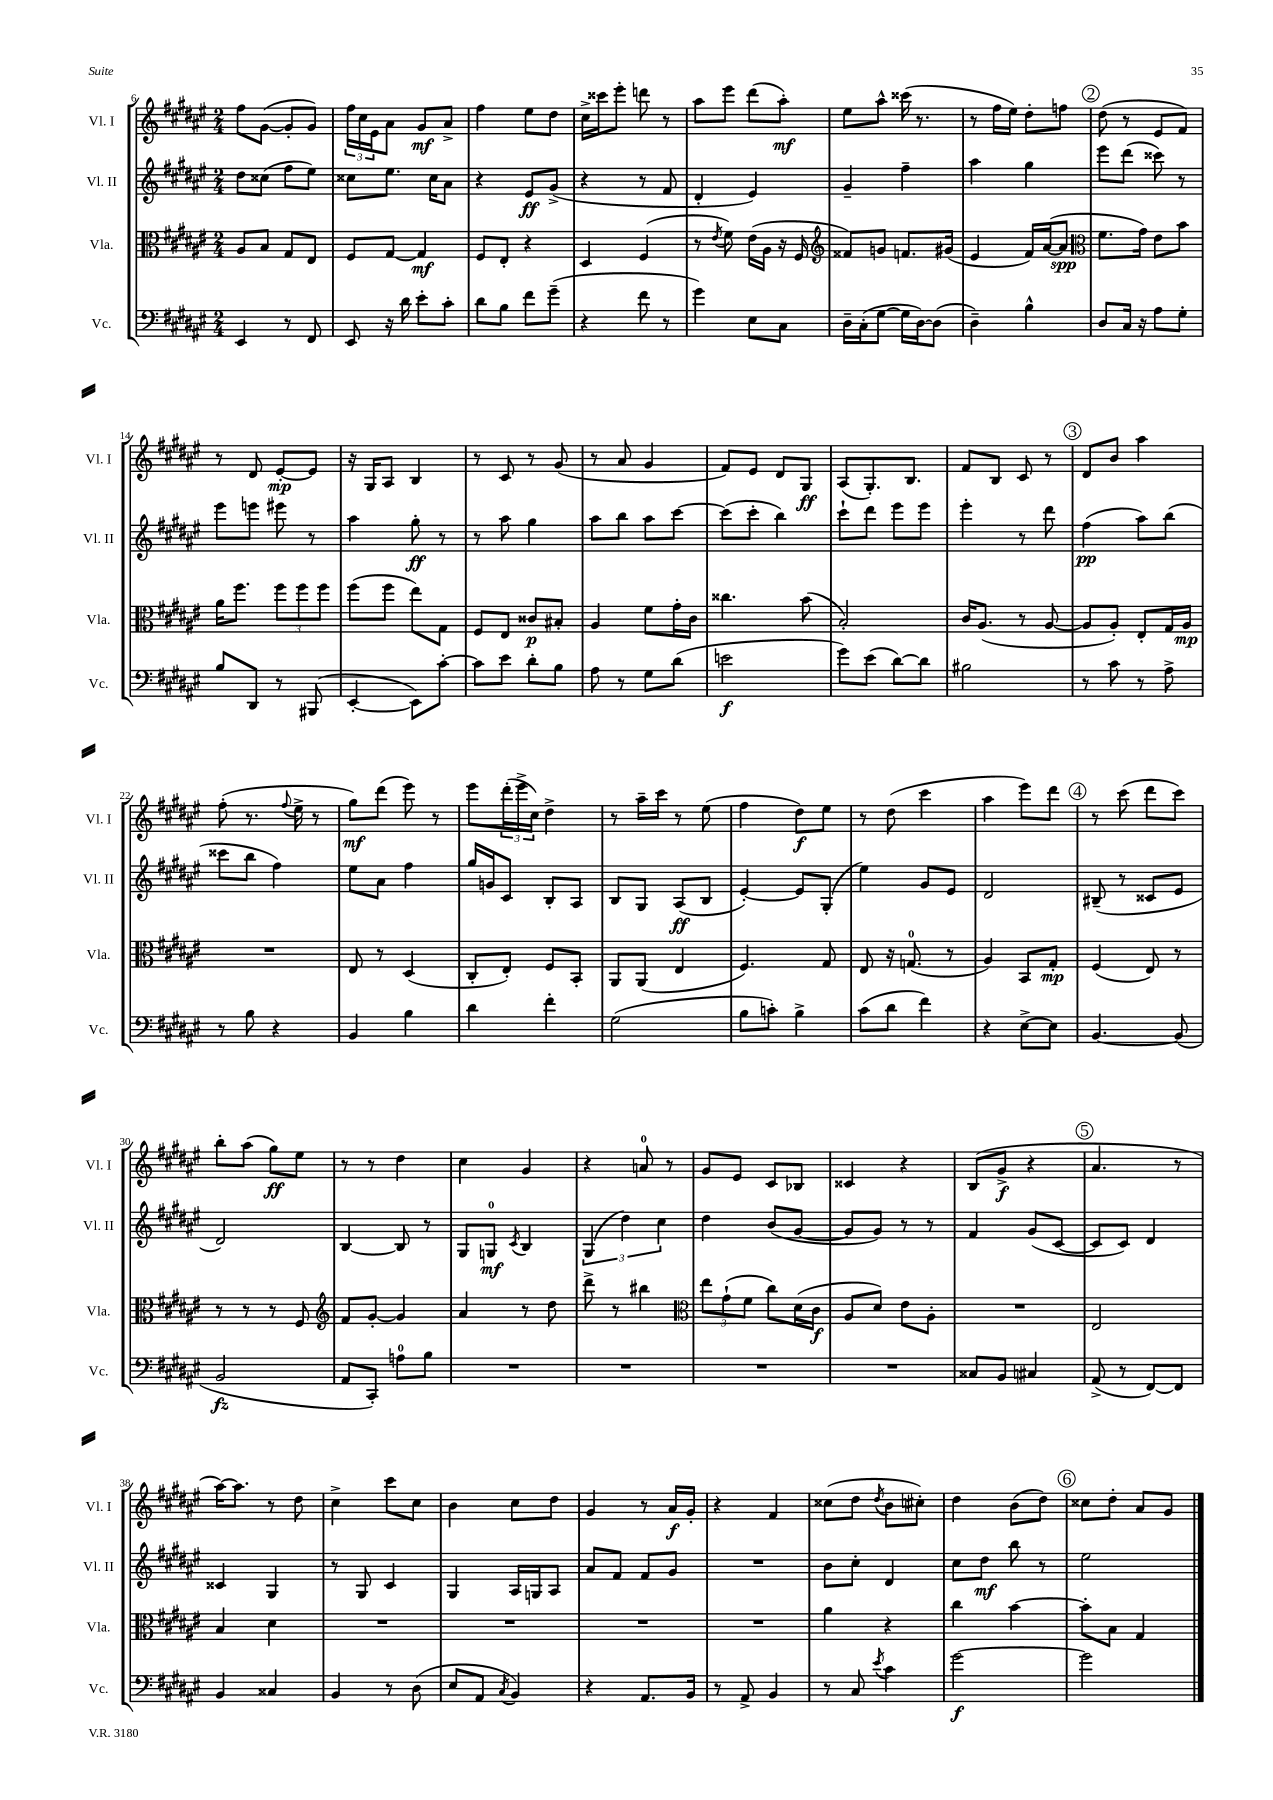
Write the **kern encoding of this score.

**kern	**kern	**kern	**kern
*staff4	*staff3	*staff2	*staff1
*clefF4	*clefC3	*clefG2	*clefG2
*k[f#c#g#d#a#e#]	*k[f#c#g#d#a#e#]	*k[f#c#g#d#a#e#]	*k[f#c#g#d#a#e#]
*M2/4	*M2/4	*M2/4	*M2/4
4EE#/	8A#/L	8dd#\L	8ff#\L
.	8B/J	(8cc##\J	([8g#\J
8r	8G#/L	8ff#\L	8g#'/]L
8FF#/	8E#/J	8ee#\J)	8g#/J)
=	=	=	=
8EE#/	8F#/L	8cc##\L	24ff#\LL
.	.	.	24cc#\
.	.	.	24e#\J
16r	[8G#/J	8.ee#\J	8a#\J
16d#\	.	.	.
8e#'\L	4G#/]	.	8g#/L
.	.	16cc##\LK	.
8c#'\J	.	8a#\J	8a#^/J
=	=	=	=
8d#\L	8F#/L	4r	4ff#\
8B\J	8E#'/J	.	.
8f#\L	4r	8e#/L	8ee#\L
(8g#~\J	.	(8g#^/J	8dd#\J
=	=	=	=
4r	4D#/	4r	16cc#^\LL
.	.	.	16ccc##\J
.	.	.	8eee#'\J
8f#\	(4F#/	8r	8ddd\
8r	.	8f#/	8r
=	=	=	=
4g#\)	8r	4d#'/	8aa#\L
.	8qe#/	.	.
.	8f#\)	.	8eee#\J
8E#\L	(16e#\LL	4e#/)	(8ddd#\L
.	16A#\JJ	.	.
8C#\J	16r	.	8aa#'\J)
.	16F#/	.	.
=	=	=	=
*	*clefG2	*	*
16D#~\LL	8f##/L)	4g#~/	8ee#\L
(16C#'\J	.	.	.
[8G#\J	8g/J	.	8aa#^^\J
16G#\]LL	8.f/L	4ff#~\	(16ccc##\
[16D#\J)	.	.	8.r
(8D#\]J	.	.	.
.	(16g#/Jk	.	.
=	=	=	=
4D#~\)	4e#/	4aa#\	8r
.	.	.	16ff#\LL
.	.	.	16ee#\JJ)
4B^^\	16f#/LL)	4gg#\	8dd#'\L
.	([16a#/J	.	.
.	8a#/]J	.	8ff\J
=	=	=	=
*	*clefC3	*	*
8D#/L	8.f#\L	8eee#\L	(8dd#\
16C#/Jk	.	(8ddd#\J	8r
16r	16g#\Jk)	.	.
8A#\L	8e#\L	8ccc##\)	8e#/L
8G#'\J	8b\J	8r	8f#/J)
=	=	=	=
8B/L	16a#\LK	8eee#\L	8r
.	8.ff#\J	.	.
8DD#/J	.	8eee\J	8d#/
8r	12ff#\L	8eee#\	[8e#'/L
.	12ff#\	.	.
(8BBB#/	.	8r	8e#/]J
.	12ff#\J	.	.
=	=	=	=
[4EE#'/	(8ff#\L	4aa#\	16r
.	.	.	16G#/LK
.	8ff#\J	.	8A#/J
8EE#\]L)	8ee#\L)	8gg#'\	4B/
[8c#'\J	8G#\J	8r	.
=	=	=	=
8c#\]L	8F#/L	8r	8r
8e#\J	8E#/J	8aa#\	8c#/
8d#'\L	8c##/L	4gg#\	8r
8B\J	8B#'/J	.	(8g#/
=	=	=	=
8A#\	4A#/	8aa#\L	8r
8r	.	8bb\J	8a#/
8G#\L	8f#\L	8aa#\L	4g#/
(8d#\J	16g#'\L	[8ccc#\J	.
.	16c#\JJ	.	.
=	=	=	=
2e\	4.cc##\	(8ccc#\]L	8f#/L)
.	.	8ccc#'\J	8e#/J
.	.	4bb\)	8d#/L
.	(8b\	.	8G#/J
=	=	=	=
8g#\L)	2B'/)	8ccc#`\L	(8A#/L
(8e#\J	.	8ddd#\J	8.G#'/)
[8d#\L)	.	8eee#\L	.
.	.	.	8.B/J
8d#\]J	.	8eee#\J	.
=	=	=	=
2B#\	16c#/LK	4eee#'\	8f#/L
.	(8.A#/J	.	.
.	.	.	8B/J
.	8r	8r	8c#/
.	[8A#/	8ddd#\	8r
=	=	=	=
8r	8A#/]L	(4ff#\	8d#/L
8c#\	8A#'/J)	.	8b/J
8r	8E#'/L	8aa#\L)	4aa#\
8A#^\	16G#/L	(8bb\J	.
.	16A#/JJ	.	.
=	=	=	=
8r	2r	8ccc##\L	(8ff#'\
8B\	.	8bb\J	8.r
4r	.	4ff#\)	.
.	.	.	8qqff#/
.	.	.	16ee#^\
.	.	.	8r
=	=	=	=
4BB/	8E#/	8ee#\L	8gg#\L)
.	8r	8a#\J	(8ddd#\J
4B\	(4D#/	4ff#\	8eee#\)
.	.	.	8r
=	=	=	=
4d#\	8C#'/L	16gg#/LL	8eee#\L
.	.	16g/J	.
.	8E#'/J)	8c#/J	(24ddd#'\L
.	.	.	24eee#^\
.	.	.	24cc#\JJ)
4f#'\	8F#/L	8B'/L	4dd#^\
.	8BB'/J	8A#/J	.
=	=	=	=
(2G#\	8AA#/L	8B/L	8r
.	(8AA#/J	8G#/J	16aa#~\LL
.	.	.	16ccc#\JJ
.	4E#/	(8A#/L	8r
.	.	8B/J	(8ee#\
=	=	=	=
8B\L	4.F#/)	[4e#'/)	4ff#\
8c'\J)	.	.	.
4B^\	.	8e#/]L	8dd#\L)
.	8G#/	(8G#'/J	8ee#\J
=	=	=	=
(8c#\L	8E#/	4ee#\)	8r
8d#\J	16r	.	(8dd#\
.	(8.G/	.	.
4f#\)	.	8g#/L	4ccc#\
.	8r	8e#/J	.
=	=	=	=
4r	4A#/)	2d#/	4aa#\
[8E#^\L	8BB/L	.	8eee#\L)
8E#\]J	8G#'/J	.	8ddd#\J
=	=	=	=
[4.BB/	(4F#/	(8B#~/	8r
.	.	8r	(8ccc#\
.	8E#/)	8c##/L	8ddd#\L
(8BB/]	8r	8e#/J	8ccc#\J)
=	=	=	=
2BB/	8r	2d#/)	8bb'\L
.	8r	.	(8aa#\J
.	8r	.	8gg#\L)
.	8F#/	.	8ee#\J
=	=	=	=
*	*clefG2	*	*
8AA#/L	8f#/L	[4B/	8r
8CC#'/J)	[8g#'/J	.	8r
8A\L	4g#/]	8B/]	4dd#\
8B\J	.	8r	.
=	=	=	=
2r	4a#/	8G#/L	4cc#\
.	.	8G/J	.
.	.	8qc#/	.
.	8r	4B/	4g#/
.	8dd#\	.	.
=	=	=	=
2r	8ddd#^\	(6G#/	4r
.	8r	.	.
.	.	6dd#\)	.
.	4bb#\	.	8a/
.	.	6cc#\	.
.	.	.	8r
=	=	=	=
*	*clefC3	*	*
2r	12ee#\L	4dd#\	8g#/L
.	(12g#`\	.	.
.	.	.	8e#/J
.	12f#\J	.	.
.	8cc#\L)	(8b/L	8c#/L
.	(16d#\L	[8g#/J	8B-/J
.	16c#\JJ	.	.
=	=	=	=
2r	8A#/L	8g#/]L	4c##/
.	8d#/J)	8g#/J)	.
.	8e#\L	8r	4r
.	8A#'\J	8r	.
=	=	=	=
8C##/L	2r	4f#/	(8B/L
8BB/J	.	.	8g#^/J
4C#/	.	(8g#/L	4r
.	.	[8c#/J	.
=	=	=	=
(8AA#^/	2E#/	8c#/]L	4.a#/
8r	.	8c#/J)	.
[8FF#/L)	.	4d#/	.
8FF#/]J	.	.	8r
=	=	=	=
4BB/	4B/	4c##/	[16aa#\LK)
.	.	.	8.aa#\]J
4C##/	4d#\	4G#/	8r
.	.	.	8dd#\
=	=	=	=
4BB/	2r	8r	4cc#^\
.	.	8G#/	.
8r	.	4c#/	8ccc#\L
(8D#\	.	.	8cc#\J
=	=	=	=
8E#/L	2r	4G#/	4b\
8AA#/J	.	.	.
8qC#/	.	.	.
4BB/)	.	16A#/LL	8cc#\L
.	.	16G/J	.
.	.	8A#/J	8dd#\J
=	=	=	=
4r	2r	8a#/L	4g#/
.	.	8f#/J	.
8.AA#/L	.	8f#/L	8r
.	.	8g#/J	16a#/LL
16BB/Jk	.	.	16g#'/JJ
=	=	=	=
8r	2r	2r	4r
8AA#^/	.	.	.
4BB/	.	.	4f#/
=	=	=	=
8r	4a#\	8b\L	(8cc##\L
8C#/	.	8cc#'\J	8dd#\J
8qe#/	.	.	8qdd#/
4c#\	4r	4d#/	8b\L
.	.	.	8cc#'\J)
=	=	=	=
[2g#\	4cc#\	8cc#\L	4dd#\
.	.	8dd#\J	.
.	[4b\	8bb\	(8b\L
.	.	8r	8dd#\J)
=	=	=	=
2g#\]	8b'\]L	2ee#\	8cc##\L
.	8B\J	.	8dd#'\J
.	4G#/	.	8a#/L
.	.	.	8g#/J
==	==	==	==
*-	*-	*-	*-
